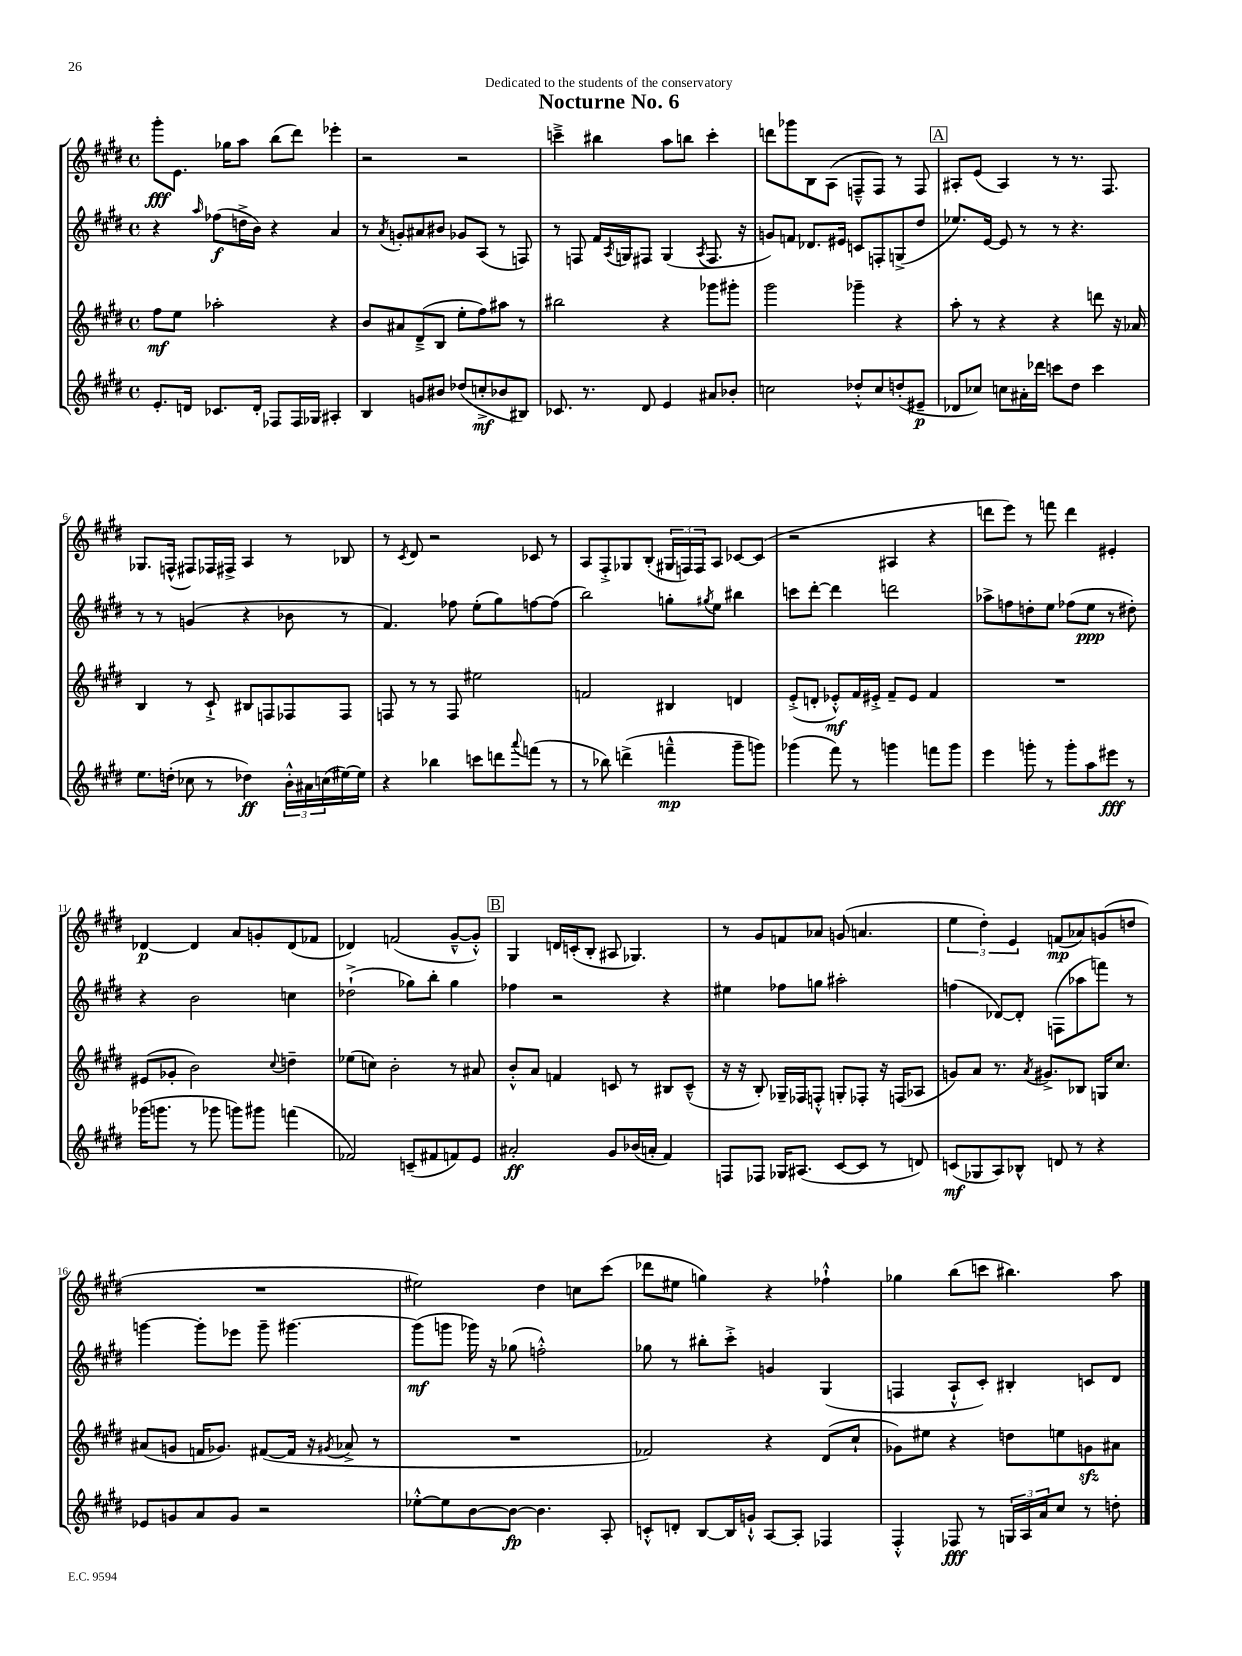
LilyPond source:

\header { title = "Nocturne No. 6" dedication = "Dedicated to the students of the conservatory" }
<<
\new StaffGroup <<
\new Staff = "s0" {
    \clef treble \key e \major \defaultTimeSignature \time 4/4
    gis'''8-.\fff e'8. ges''16 a''8 b''8( dis'''8) ees'''4-. |
    r2 r2 |
    c'''4---> bis''4 a''8 b''8 c'''4-. |
    d'''8 ges'''8 b8 a8( f8---^ f8) r8 f8 |
    \mark \markup { \box "A" } ais8-. e'8( ais4) r8 r8. fis8. |
    ges8. f16-^( fis8) fes16 fis16-> a4 r8 bes8 |
    r8 \acciaccatura { cis'8 } dis'8 r2 ces'8 r8 |
    a8 fis8-.-> ges8 b8-.( \tuplet 3/2 { gis16 f16) f16 } a8 ces'8~ ces'8( |
    r2 ais4 r4 |
    d'''8 e'''8) r8 f'''8 d'''4 eis'4-. |
    des'4~\p des'4 a'8 g'8-. des'8( fes'8 |
    des'4) f'2( gis'8~---^ gis'8-.-^) |
    \mark \markup { \box "B" } gis4 d'16 c'16-.( b8-. ais8 ges4.) |
    r8 gis'8 f'8 aes'8 g'8( a'4. |
    \tuplet 3/2 { e''4 dis''4-.) e'4 } f'8\mp( aes'8) g'8( d''8 |
    R1 |
    eis''2) dis''4 c''8 cis'''8( |
    des'''8 eis''8 g''4) r4 fes''4-!-^ |
    ges''4 b''8( c'''8 bis''4.) a''8 \bar "|." |
}
\new Staff = "s1" {
    \clef treble \key e \major \defaultTimeSignature \time 4/4
    r4 \grace { a''16 } fes''8\f( d''16-> b'16) r4 a'4 |
    r8 \acciaccatura { a'8 } g'8-. ais'8 bis'8 ges'8 a8( r8 f8) |
    r8 f8 fis'16 \acciaccatura { a8 } g16 fis8 g4( \acciaccatura { a8 } fis8. r16 |
    g'8) f'8 des'8. eis'16 c'8 f8-. g8->( dis''8 |
    \mark \markup { \box "A" } ees''8.) e'16~ e'8 r8 r8 r4. |
    r8 r8 g'4( r4 bes'8 r8 |
    fis'4.) fes''8 e''8-.( gis''8) f''8~ f''8( |
    b''2) g''8-. \acciaccatura { gis''8 } e''8 bis''4 |
    c'''8 dis'''8~-. dis'''4 d'''2 |
    aes''8-> f''8 d''8-. e''8 fes''8( e''8\ppp r8 dis''8-.) |
    r4 b'2 c''4 |
    des''2-!->( ges''8) b''8-. ges''4 |
    \mark \markup { \box "B" } fes''4 r2 r4 |
    eis''4 fes''8 g''8 ais''2-. |
    f''4( des'8~) des'8-. f8( aes''8 f'''8) r8 |
    g'''4~ g'''8-. ees'''8 g'''8-- gis'''4.~ |
    gis'''8\mf( g'''8 ges'''16) r16 ges''8( f''2-.-^) |
    ges''8 r8 bis''8-. cis'''8-.-> g'4 gis4( |
    f4 a8-!-^ cis'8-.) bis4-. c'8 dis'8 \bar "|." |
}
\new Staff = "s2" {
    \clef treble \key e \major \defaultTimeSignature \time 4/4
    fis''8\mf e''8 aes''2-. r4 |
    b'8 ais'8 dis'8--->( b8 e''8-. fis''8) ais''8 r8 |
    bis''2 r4 ges'''8 gis'''8-. |
    gis'''2 ges'''4-- r4 |
    \mark \markup { \box "A" } a''8-. r8 r4 r4 d'''8 r16 aes'16 |
    b4 r8 cis'8-!-> bis8 f8 fes8 fes8 |
    f8 r8 r8 f8 eis''2 |
    f'2 bis4 d'4 |
    e'8-.->( d'8-. ees'8-.-^\mf) fis'16 eis'16-.-> fis'8-- eis'8 fis'4 |
    R1 |
    eis'8( ges'8-. b'2) \appoggiatura { cis''8 } d''4-- |
    ees''8( c''8) b'2-. r8 ais'8 |
    \mark \markup { \box "B" } b'8-.-^ a'8 f'4 c'8 r8 bis8 c'8---^( |
    r16 r16 b8-.) ges16-- fes16 f8-.-^ g8-. fes8-. r16 f16( aes8 |
    g'8) a'8 r8. \acciaccatura { a'8 } gis'8.-> bes8 g16 cis''8. |
    ais'8( g'8 f'16 ges'8.) fis'8~( fis'16 r16 \acciaccatura { gis'8 } aes'8-> r8 |
    R1 |
    fes'2) r4 dis'8( cis''8-! |
    ges'8) eis''8 r4 d''8 e''8 g'8\sfz ais'8 \bar "|." |
}
\new Staff = "s3" {
    \clef treble \key e \major \defaultTimeSignature \time 4/4
    e'8.-. d'16 ces'8. d'16-. fes8 fes16 ges16 ais4-. |
    b4 g'8 bis'8 des''8( c''8-.->\mf bes'8 bis8) |
    ces'8. r8. dis'8 e'4 ais'8 bes'8-. |
    c''2 des''8-.-^ c''8 d''8-.( eis'8--\p |
    \mark \markup { \box "A" } des'8 ces''8) c''8 ais'16-. des'''16 c'''8 dis''8 c'''4 |
    e''8. d''16-.( ces''8 r8 des''4\ff) \tuplet 3/2 { b'16-.-^ ais'16 c''16( } eis''16~) eis''16 |
    r4 bes''4 c'''8 d'''8 \appoggiatura { a'''8 } f'''8( r8 |
    r8 bes''8) d'''4->( f'''4---^\mp gis'''8-- g'''8) |
    ges'''4( fis'''8) r8 g'''4 f'''8 g'''8 |
    e'''4 g'''8-. r8 g'''8-. a''8 eis'''8\fff r8 |
    ges'''16( g'''8. r8 ges'''8 g'''8) gis'''8 f'''4( |
    fes'2) c'8--( fis'8 f'8) e'8 |
    \mark \markup { \box "B" } ais'2-.\ff gis'8 bes'16( a'16-. fis'4) |
    f8 fes8 ges16 ais8.( cis'8~ cis'8 r8 d'8) |
    c'8\mf( ges8 a8) bes8-^ d'8 r8 r4 |
    ees'8 g'8 a'8 g'8 r2 |
    ees''8~-.-^ ees''8 b'8~ b'8~\fp b'4. a8-. |
    c'8-.-^ d'8-. b8~ b16 g'16-!-^ a8~ a8-. fes4 |
    fis4-.-^ fes8\fff r8 \tuplet 3/2 { g16 a16 a'16 } cis''8 r8 d''8-. \bar "|." |
}
>>
>>
